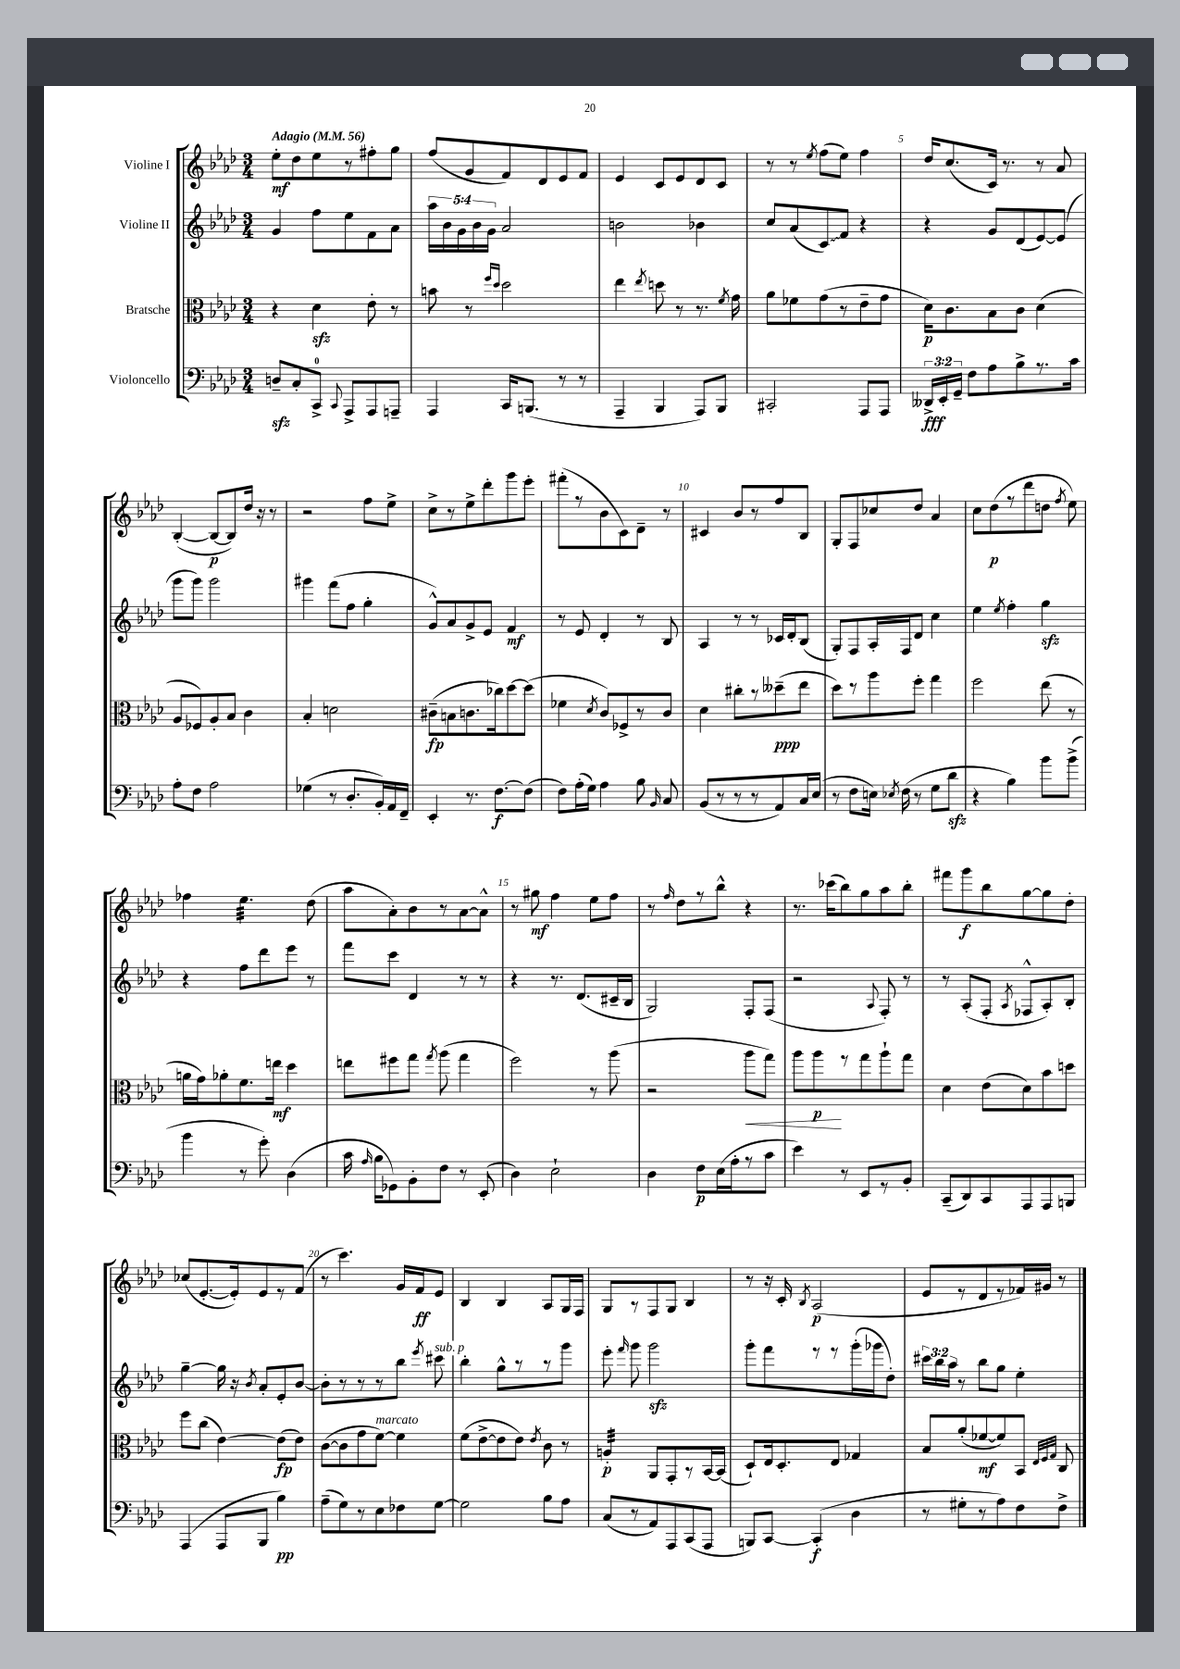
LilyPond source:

<<
\new StaffGroup <<
\new Staff = "s0" \with { instrumentName = "Violine I" } {
    \clef treble \key aes \major \numericTimeSignature \time 3/4 \tempo "Adagio" 4 = 56
    \autoBeamOff ees''8[-.\mf des''8 ees''8 r8 fis''8-. g''8] |
    f''8[( g'8 f'8) des'8 ees'8 f'8] |
    ees'4 c'8[ ees'8 des'8 c'8] |
    r8 r8 \acciaccatura { ees''8 } f''8[( ees''8]) f''4 |
    des''16[ c''8.( c'16]) r8. r8 aes'8 |
    bes4~-.( bes8[~\p bes8) des''16] r16 r8 |
    r2 f''8[ ees''8]-> |
    c''8[-> r8 ees''8-> des'''8-. g'''8 ees'''8]-. |
    fis'''8[-.( r8 bes'8 c'8) des'8]-- r8 |
    cis'4 bes'8[ r8 f''8 bes8] |
    g8[-. f8 ces''8 des''8] aes'4 |
    c''8[ des''8\p( r8 des'''8 d''8] \acciaccatura { f''8 } ees''8) |
    fes''4 ees''4.:32 des''8( |
    aes''8[ aes'8-.) bes'8 r8 aes'8~ aes'8]-^ |
    r8 gis''8\mf f''4 ees''8[ f''8] |
    r8 \grace { f''16 } des''8[ r8 bes''8]-^ r4 |
    r8. ces'''16[( bes''8) g''8 aes''8 bes''8]-. |
    fis'''8[ g'''8\f bes''8 g''8~ g''8 des''8]-. |
    ces''8[( ees'8.~-. ees'16-.) ees'8 r8 f'8]( |
    r8 c'''4.) g'16[ f'16\ff ees'8] |
    bes4 bes4 aes8[ g16 f16] |
    g8[ r8 f8 g8] bes4 |
    r8 r16 c'16-. \acciaccatura { bes8 } aes2\p( |
    ees'8[ r8 des'8 r8 fes'16) gis'16] r8 \bar "|." |
}
\new Staff = "s1" \with { instrumentName = "Violine II" } {
    \clef treble \key aes \major \numericTimeSignature \time 3/4 \override Staff.TupletNumber.text = #tuplet-number::calc-fraction-text
    \autoBeamOff g'4 f''8[ ees''8 f'8 aes'8] |
    \tuplet 5/4 { aes''16[ bes'16 g'16 bes'16 g'16] } aes'2 |
    b'2 bes'4 |
    c''8[ aes'8( \once \override Glissando.style = #'zigzag c'8\glissando) f'8] r4 |
    r4 g'8[ des'8( ees'8~) ees'8]( |
    g'''8[ g'''8]) g'''2 |
    gis'''4 f'''8[( f''8] g''4-. |
    g'8[-^) aes'8 g'8-> ees'8] f'4\mf |
    r8 ees'8 des'4-. r8 bes8 |
    aes4 r8 r8 ces'16[ des'16-. bes8]( |
    g8[-.) f8 aes16-. f16 des'8] c''4 |
    ees''4 \acciaccatura { ees''8 } f''4-. g''4\sfz |
    r4 f''8[ des'''8 ees'''8] r8 |
    f'''8[ c'''8] des'4 r8 r8 |
    r4 r8. des'8.[( cis'16-- bes16] |
    g2) f8[-. f8]( |
    r2 \appoggiatura { aes8 } f8-.) r8 |
    r8 aes8[-.( f8]-. \acciaccatura { aes8 } fes8[-^ aes8-.) bes8]-. |
    g''4~-- g''16 r16 \acciaccatura { bes'8 } aes'8[-. ees'8-. bes'8]~ |
    bes'8[-. r8 r8 r8 bes''8] \acciaccatura { ees'''8 } cis'''8^\markup { \italic "sub. p" } |
    bes''4-. g''8[-^ r8 r8 g'''8] |
    ees'''8-. \grace { f'''16 } g'''8 g'''2\sfz |
    g'''8[-. f'''8 r8 r8 g'''16-.( ges'''16 des''8]-.) |
    \tuplet 3/2 { cis'''16[ bes''16 aes''16] } r8 bes''8[ g''8] ees''4-. \bar "|." |
}
\new Staff = "s2" \with { instrumentName = "Bratsche" } {
    \clef alto \key aes \major \numericTimeSignature \time 3/4
    \autoBeamOff r4 des'4\sfz ees'8-. r8 |
    b'8 r8 \grace { f''16[ des''16] } des''2 |
    ees''4 \acciaccatura { ees''8 } d''8 r8 r8. \acciaccatura { f'8 } g'16 |
    aes'8[ fes'8 g'8( r8 ees'8-- g'8] |
    des'16[\p) c'8. bes8 c'8] des'4( |
    aes8[ fes8) aes8-. bes8] c'4 |
    bes4-. d'2 |
    cis'8[--\fp( b8 c'8. ces''16) des''8~ des''8]( |
    fes'4 \acciaccatura { des'8 } c'8[) fes8-> r8 c'8] |
    des'4 cis''8[-. r8 deses''8--\ppp( ees''8] |
    des''8[) r8 aes''8 f''8]-. g''4 |
    f''2 ees''8( r8 |
    a'16[ g'16) aes'8-. f'8. e''16]\mf des''4 |
    e''8[ fis''8 g''8] \acciaccatura { g''8 } aes''8( g''4 |
    f''2) r8 aes''8( |
    r2 aes''8[\< g''8]) |
    aes''8[ aes''8\p\! r8 g''8 aes''8-! g''8] |
    des'4 ees'8[( des'8) bes'8 d''8] |
    f''8[ c''8]( ees'4~) ees'8[\fp( ees'8]) |
    c'8[~( c'8 g'8 f'8]~^\markup { \italic "marcato" }) f'4 |
    f'8[( ees'8~-> ees'8 ees'8]) \acciaccatura { ees'8 } c'8 r8 |
    a4:32-.\p aes,8[ g,8-. r8 bes,16~ bes,16]( |
    des8[-!) ees16 des8.-. ees8] ges4 |
    bes8[ aes'8-.( fes'8~\mf fes'8) bes,8] \grace { ees32[ f32 g32] } c8 \bar "|." |
}
\new Staff = "s3" \with { instrumentName = "Violoncello" } {
    \clef bass \key aes \major \numericTimeSignature \time 3/4 \override Staff.TupletNumber.text = #tuplet-number::calc-fraction-text
    \autoBeamOff d8[--\sfz c8-. c,8]-0-> \appoggiatura { c,8 } aes,,8[-> aes,,8 a,,8]-- |
    aes,,4 c,16[ b,,8.]( r8 r8 |
    aes,,4-- bes,,4 aes,,8[) bes,,8] |
    cis,2-. aes,,8[ aes,,8] |
    \tuplet 3/2 { deses,16[->\fff ees,16-. g,16]-- } f8[ aes8 bes8-> r8. c'16] |
    aes8[-. f8] aes2 |
    ges4( r8 des8.[-. bes,16-.) aes,16 f,16]-- |
    ees,4-. r8. f8.[~\f f8]( |
    f8[) aes16-.( g16]) aes4 bes8 \grace { bes,16 } c8 |
    bes,8[( r8 r8 r8 aes,8) c16 ees16]( |
    r8 f8[ e16]) \acciaccatura { ees8 } f16( r8 g8[ des'8]\sfz |
    r4 bes4) bes'8[ bes'8]->( |
    bes'4 r8 g'8-.) des4( |
    c'16 \grace { aes16 } bes16[ ges,8) bes,8-. f8] r8 ees,8-.( |
    des4) ees2-! |
    des4 f8[\p ees16( aes16-. r8 c'8] |
    ees'4) r8 ees,8[ r8 bes,8]-. |
    c,8[--( des,8) c,8 aes,,8 aes,,8 b,,8] |
    aes,,4( aes,,8[ bes,,8] bes4\pp) |
    aes8[--( g8) r8 ees8 fes8 g8]~ |
    g2 bes8[ aes8] |
    c8[( r8 aes,8) aes,,8 c,8( aes,,8] |
    b,,8[) c,8]~ c,4-.\f( des4 |
    r8 gis8[-. r8 aes8) f8 f8]-> \bar "|." |
}
>>
>>
\layout { \context { \Score \override BarNumber.break-visibility = ##(#f #t #t) barNumberVisibility = #(every-nth-bar-number-visible 5) } }
